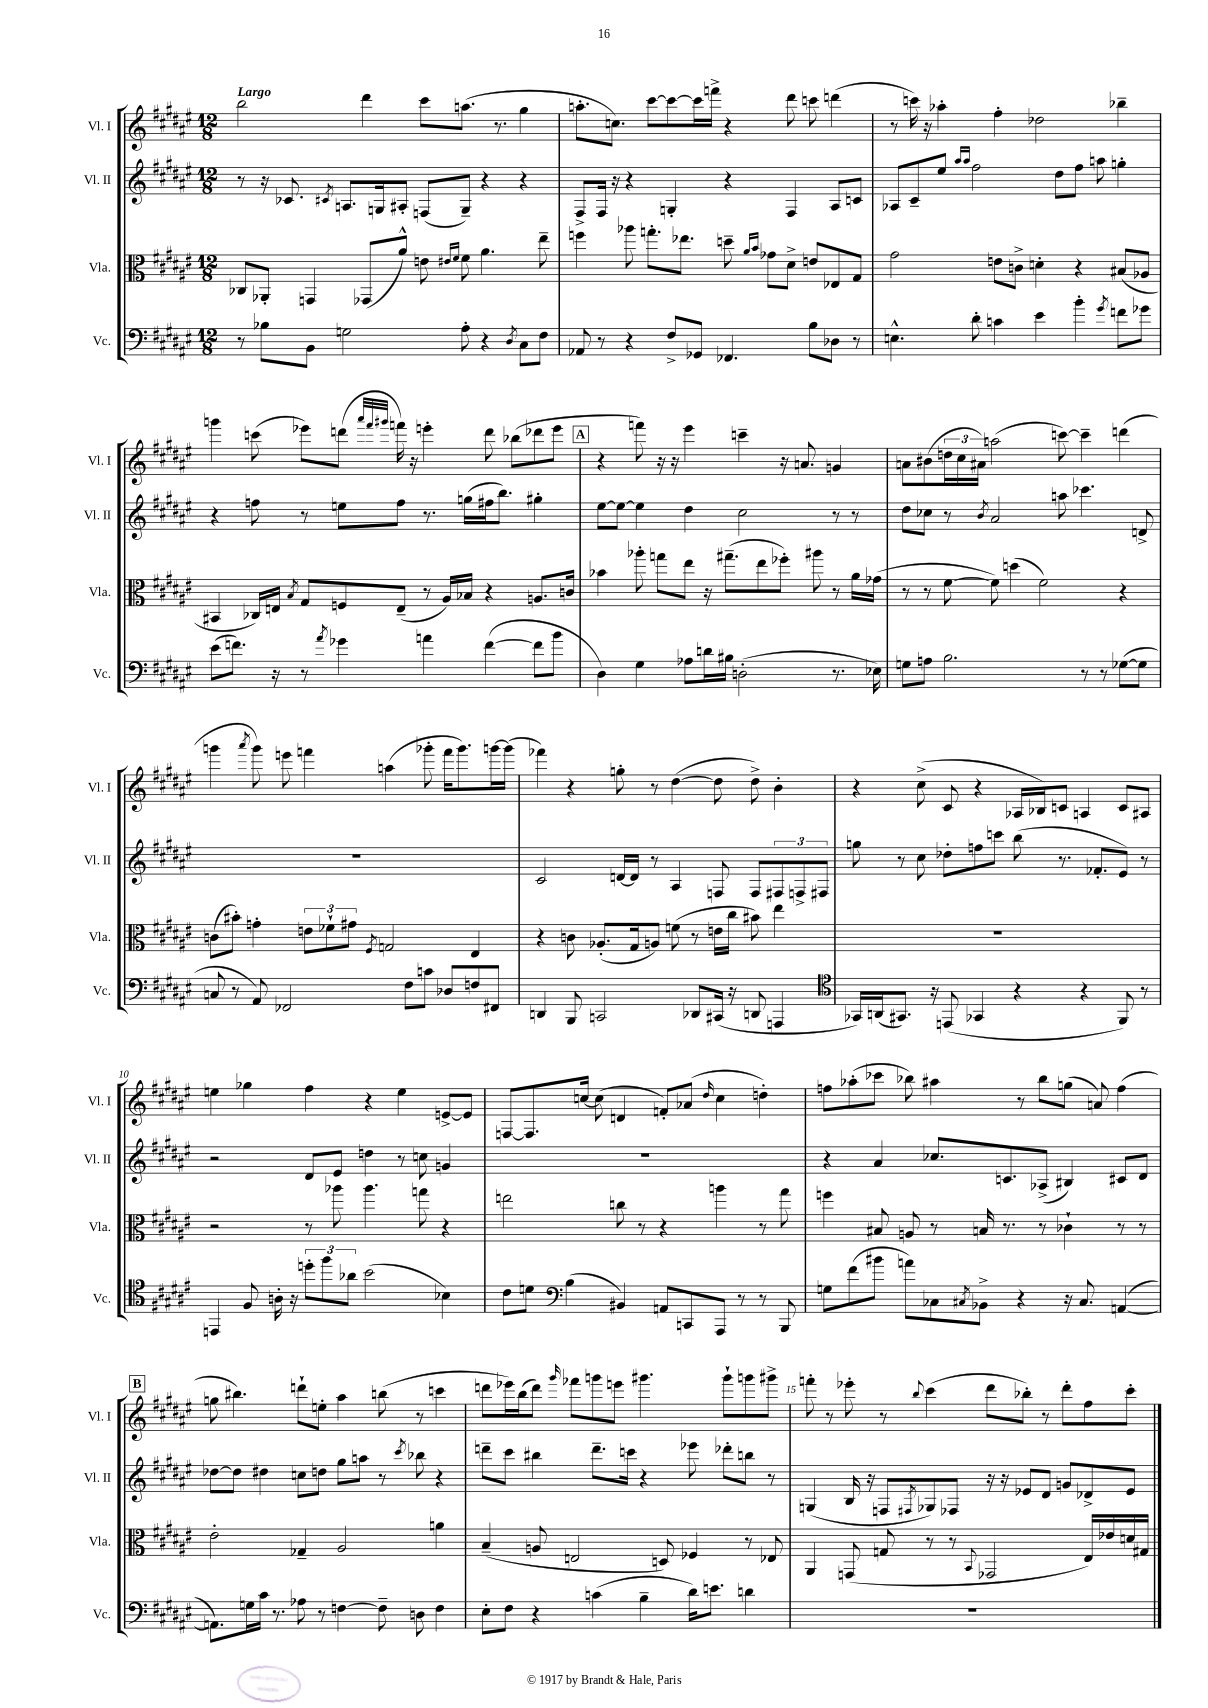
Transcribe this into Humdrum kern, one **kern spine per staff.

**kern	**kern	**kern	**kern
*part4	*part3	*part2	*part1
*staff4	*staff3	*staff2	*staff1
*I"Vc.	*I"Vla.	*I"Vl. II	*I"Vl. I
*I'Vc.	*I'Vla.	*I'Vl. II	*I'Vl. I
*clefF4	*clefC3	*clefG2	*clefG2
*k[f#c#g#d#a#e#]	*k[f#c#g#d#a#e#]	*k[f#c#g#d#a#e#]	*k[f#c#g#d#a#e#]
*M12/8	*M12/8	*M12/8	*M12/8
=1	=1	=1	=1
!	!	!	!LO:TX:a:B:t=Largo
8r	8C-X/L	8r	2bb\
8B-X\L	8AA-X'/J	16r	.
.	.	8.c-X/	.
8BB\J	4GGn/	.	.
.	.	8qc#X/	.
2Gn\	.	8.An/L	.
.	(8GG-X/L	.	4ddd#\
.	.	16Gn/k	.
.	8a#^^/J)	8A#X'/J	.
.	8en\	(8Fn/L	8ccc#\L
.	16qqe#X/LL	.	.
.	16qqf#/JJ	.	.
8A#'\	8f#\	8G~/J)	(8.aan\J
4r	4.a#\	4r	.
.	.	.	8.r
8qD#/	.	.	.
8C#\L	.	4r	4gg#\
8F#\J	8ee#~\	.	.
=2	=2	=2	=2
8AA-X/	4ffn\	8F#^/L	8.aan'\L
8r	.	16F#/Jk	.
.	.	16r	8.ccn\J)
4r	8aa-X\	4r	.
.	8.ggn'\L	.	[8ccc#\L
8F#^/L	.	4Gn'/	8ccc#\_
.	8.ee-X\J	.	.
8GG-X/J	.	.	16ccc#\L]
.	.	.	16fffn^\JJ
4.FF-X/	8ddn~\	4r	4r
.	16qqa#/LL	.	.
.	16qqb/JJ	.	.
.	8g-X\L	.	.
.	8d#^\J	4F#/	8ddd#\
8B\L	8en/L	.	8cccn\
8D-X\J	8E-X/	8A#/L	(4dddn\
8r	8G#/J	8cn/J	.
=3	=3	=3	=3
4.En^^\	2g#\	8A-X/L	8r
.	.	8c#~/	16cccn\)
.	.	.	16r
.	.	8ee#/J	4aa-X'\
.	.	16qqaa#/LL	.
.	.	16qqaa#/JJ	.
8d#'\	.	2ff#\	.
4cn\	8en\L	.	4ff#'\
.	8cn^\J	.	.
4e#\	4dn'\	.	2dd-X\
.	.	8dd#\L	.
4b'\	4r	8ff#\J	.
.	.	8aan\	.
8qg#/	.	.	.
8fn\L	(8B#X/L	4ggn'\	4bb-X~\
8g-X\J	8A-X/J	.	.
!!LO:LB:g=z
=4	=4	=4	=4
(8e#\L	4BB#X/	4r	4gggn\
8.fn\J)	.	.	.
.	16C-X/LL)	8ffn\	(8cccn\
16r	16En/JJ	.	.
.	8qB/	.	.
8r	8G#/L	8r	8eee-X\L)
8qa#/	.	.	.
4g-X\	8Fn/	8een\L	(8dddn\J
.	.	.	32qqaaa#/LLL
.	.	.	32qqfff#/
.	.	.	32qqggg#X/JJJ
.	(8E~/J	8ff\J	16fffn\)
.	.	.	16r
4an\	8r	8.r	4eeen'\
.	16A#/LL)	.	.
.	16B-X/JJ	(16ggn\LL	.
([4f\	4r	16ff#X\J	8ddd\
.	.	8.bb\J)	.
.	.	.	(8bb-X\L
8f\L]	8.An/L	4gg#X'\	8ddd-X\
8b\J	.	.	8eee\J
.	16cn/Jk	.	.
!!LO:REH:place=s1:t=A
=5	=5	=5	=5
4D#\)	4b-X\	[8ee#\L	4r
.	.	8ee#\J_	.
4G#\	8aa-X'\	4ee#\]	8fffn\)
.	8ggn\L	.	16r
.	.	.	16r
8A-X\L	8ee#\J	4dd#\	4eee#\
16dn\L	16r	.	.
16B#X\JJ	(8.gg#X~\L	.	.
(2Dn'\	.	2cc#\	4cccn~\
.	8ee#\	.	.
.	8ff-X'\J)	.	16r
.	.	.	8.an/
.	8aa#X\	.	.
8.r	8r	8r	4gn/
.	16a#\LL	8r	.
16E-X\)	(16g-X\JJ	.	.
=6	=6	=6	=6
8Gn\L	8r	8dd#\L	8an\L
8An\J	8r	8cc-X\J	(8b#X\
2.B\	[8f#\	8r	24ddn\L
.	.	.	24cc#\
.	.	.	24a#X\JJ)
.	.	8qb/	.
.	8f#\])	2a#/	(2aan\
.	(4ddn\	.	.
.	2f#\)	.	.
.	.	8aan\	[8cccn\)
8r	.	4.ccc-X\	4ccc~\]
8r	.	.	.
([8G-X\L	4r	.	(4dddn\
8G-\J]	.	8dn^/	.
!!LO:LB:g=z
=7	=7	=7	=7
8Cn/	(8cn\L	1.r	4gggn\
8r	8b#X'\J)	.	.
.	.	.	8qaaa#/
8AA#/)	4gn'\	.	8ggg\)
2FF-X/	.	.	8eeen\
.	12en\L	.	4fffn\
.	12f-X`\	.	.
.	12g#X\J	.	.
.	8qF#/	.	.
.	2Gn/	.	(4aan\
8F#\L	.	.	.
8cn\J	.	.	8ggg-X'\
8D-X/L	.	.	16fff\KL
.	.	.	8.ggg-\)
8Fn/	4E#/	.	.
8FF#X/J	.	.	[16gggn\L
.	.	.	(16ggg\JJ]
=8	=8	=8	=8
4DDn/	4r	2c#/	4fff-X\)
8BBB/	8cn\	.	4r
2CCn/	(8.A-X'/L	.	.
.	.	[16dn/LL	8ggn'\
.	16G#/k	16d/JJ]	.
.	8An/J)	8r	8r
.	(8fn\	4A#/	([4dd#\
8DD-X/L	8r	.	.
(16CC#X/Jk	16en\LL	8Fn/	8dd#\]
16r	16cc#\JJ	.	.
8DDn/	8b#X\)	8F/L	8dd#^\)
4AAAn/	4ee#\	12F#X/	4b'\
.	.	12Fn^/	.
.	.	12F#X/J	.
=9	=9	=9	=9
*clefC4	*	*	*
16GG-X/LL)	1.r	8ggn\	4r
(16AAn/J	.	.	.
8.GG#X/J)	.	8r	.
.	.	8cc#\	(8cc#^\
16r	.	.	.
(8EEn/	.	8dd-X'\L	8c#/
4GG-X/	.	8ffn\	4r
.	.	8cccn\J	.
4r	.	(8bb\	16A-X/LL
.	.	.	16B-X/J)
.	.	8.r	8cn/J
4r	.	.	4An/
.	.	8.f-X'/L	.
8FF#/)	.	8e#/J)	8c/L
8r	.	8r	8A#X/J
!!LO:LB:g=z
=10	=10	=10	=10
4EEn/	2r	2r	4een\
8F#/	.	.	4gg-X\
16An'\	.	.	.
16r	.	.	.
12ddn'\L	8r	8d#/L	4ff#\
12ff#\	.	.	.
.	8aa-X\	8e#/J	.
12a-X\J	.	.	.
(2b\	4.aa-\	4ddn\	4r
.	.	8r	4ee\
.	8ggn\	8ccn\	.
4B-X\)	4r	4gn/	[8en^/L
.	.	.	8e/J]
=11	=11	=11	=11
8c#\L	2een\	1.r	[8Fn/L
8dn\J	.	.	8.F/]
*clefF4	*	*	*
(4B\	.	.	.
.	.	.	[16ccn/Jk
.	.	.	(8cc\]
4BB#X/)	8ccn\	.	4dn/
.	8r	.	.
8AAn/L	4r	.	8fn'/L)
8CCn/	.	.	(8a-X/J
.	.	.	16qqdd#/
8AAA#/J	4aan\	.	4cc\
8r	.	.	.
8r	8r	.	4ddn'\)
8BBB/	8gg#\	.	.
=12	=12	=12	=12
8Gn\L	4ffn\	4r	8ffn\L
(8f#\	.	.	(8aa-X'\
8b#X\J	8B#X/	4a#/	8ccc-X\J
8an\L)	8An/	.	8bb-X\)
8C-X\	8r	8.cc-X/L	4aa#X\
8qC#X/	.	.	.
8BB-X^\J	16Bn/	.	.
.	8.r	8.cn/	.
4r	.	.	8r
.	8r	(8A-X^/J	8bb-\L
16r	4c-X`\	4B#X/)	(8ggn\J
8.C#/	.	.	.
.	.	.	8an/)
([4AAn/	8r	8c#X/L	(4ff\
.	8r	8d#/J	.
!!LO:LB:g=z
!!LO:REH:place=s1:t=B
=13	=13	=13	=13
8.AAn\L])	2e#'\	[8dd-X\L	8ggn\
.	.	8dd-\J]	4.bb#X\)
16Gn\L	.	.	.
16c#\JJ	.	4dd#X\	.
8.r	.	.	.
8A-X\	4G-X~/	8ccn\L	8dddn`\L
8r	.	8ddn\J	8een'\J
[4Fn\	2A#/	8gg#\L	4aa#\
.	.	8aan\J	.
8F~\]	.	8r	(8bbn\
.	.	8qccc#/	.
8Dn\	.	8bb-X\	8r
4F\	4an\	4r	4cccn\
=14	=14	=14	=14
8E#'\L	(4B~/	8dddn~\L	8dddn\L
8F#\J	.	8ccc#\J	16eee-X\L)
.	.	.	(16bb\J
4r	8An/	4bb#X\	8ddd\J)
.	.	.	16qqggg#/
.	2En/	.	8fff-X\L
(4cn\	.	8.ddd~\L	8gggn\
.	.	.	8eeen\J
.	.	16cccn\Jk	.
4B~\	.	4r	4.ggg#X\
.	8Dn/)	.	.
16d#\KL)	4F-X/	8eee-X\	.
8.en\J	.	.	.
.	.	8ddd-X'\L	8ggg#`\L
4dn\	8r	8bbn\J	8gggn\
.	8E-X/	8r	8ggg#X^\J
=15	=15	=15	=15
1.r	4AA#/	(4Gn/	8fffn'\
.	.	.	8r
.	(8GGn/	16B/	8eee-X'\
.	.	16r	.
.	8Gn/	8Fn/L	8r
.	.	8qF#X/	8qqbb/
.	8r	8G-X/)	(4ccc#\
.	8r	8F-X/J	.
.	8qqBB/	.	.
.	2GG-X/	16r	8ddd#\L
.	.	16r	.
.	.	8e-X/L	8bb-X'\J)
.	.	8d#/J	8r
.	.	8gn/L	8ddd#'\L
.	16E#/LL)	8d-X^/	8ff#\
.	16e-X/	.	.
.	16dn/	8e-/J	8ccc#'\J
.	16G#X/JJ	.	.
==	==	==	==
*-	*-	*-	*-
